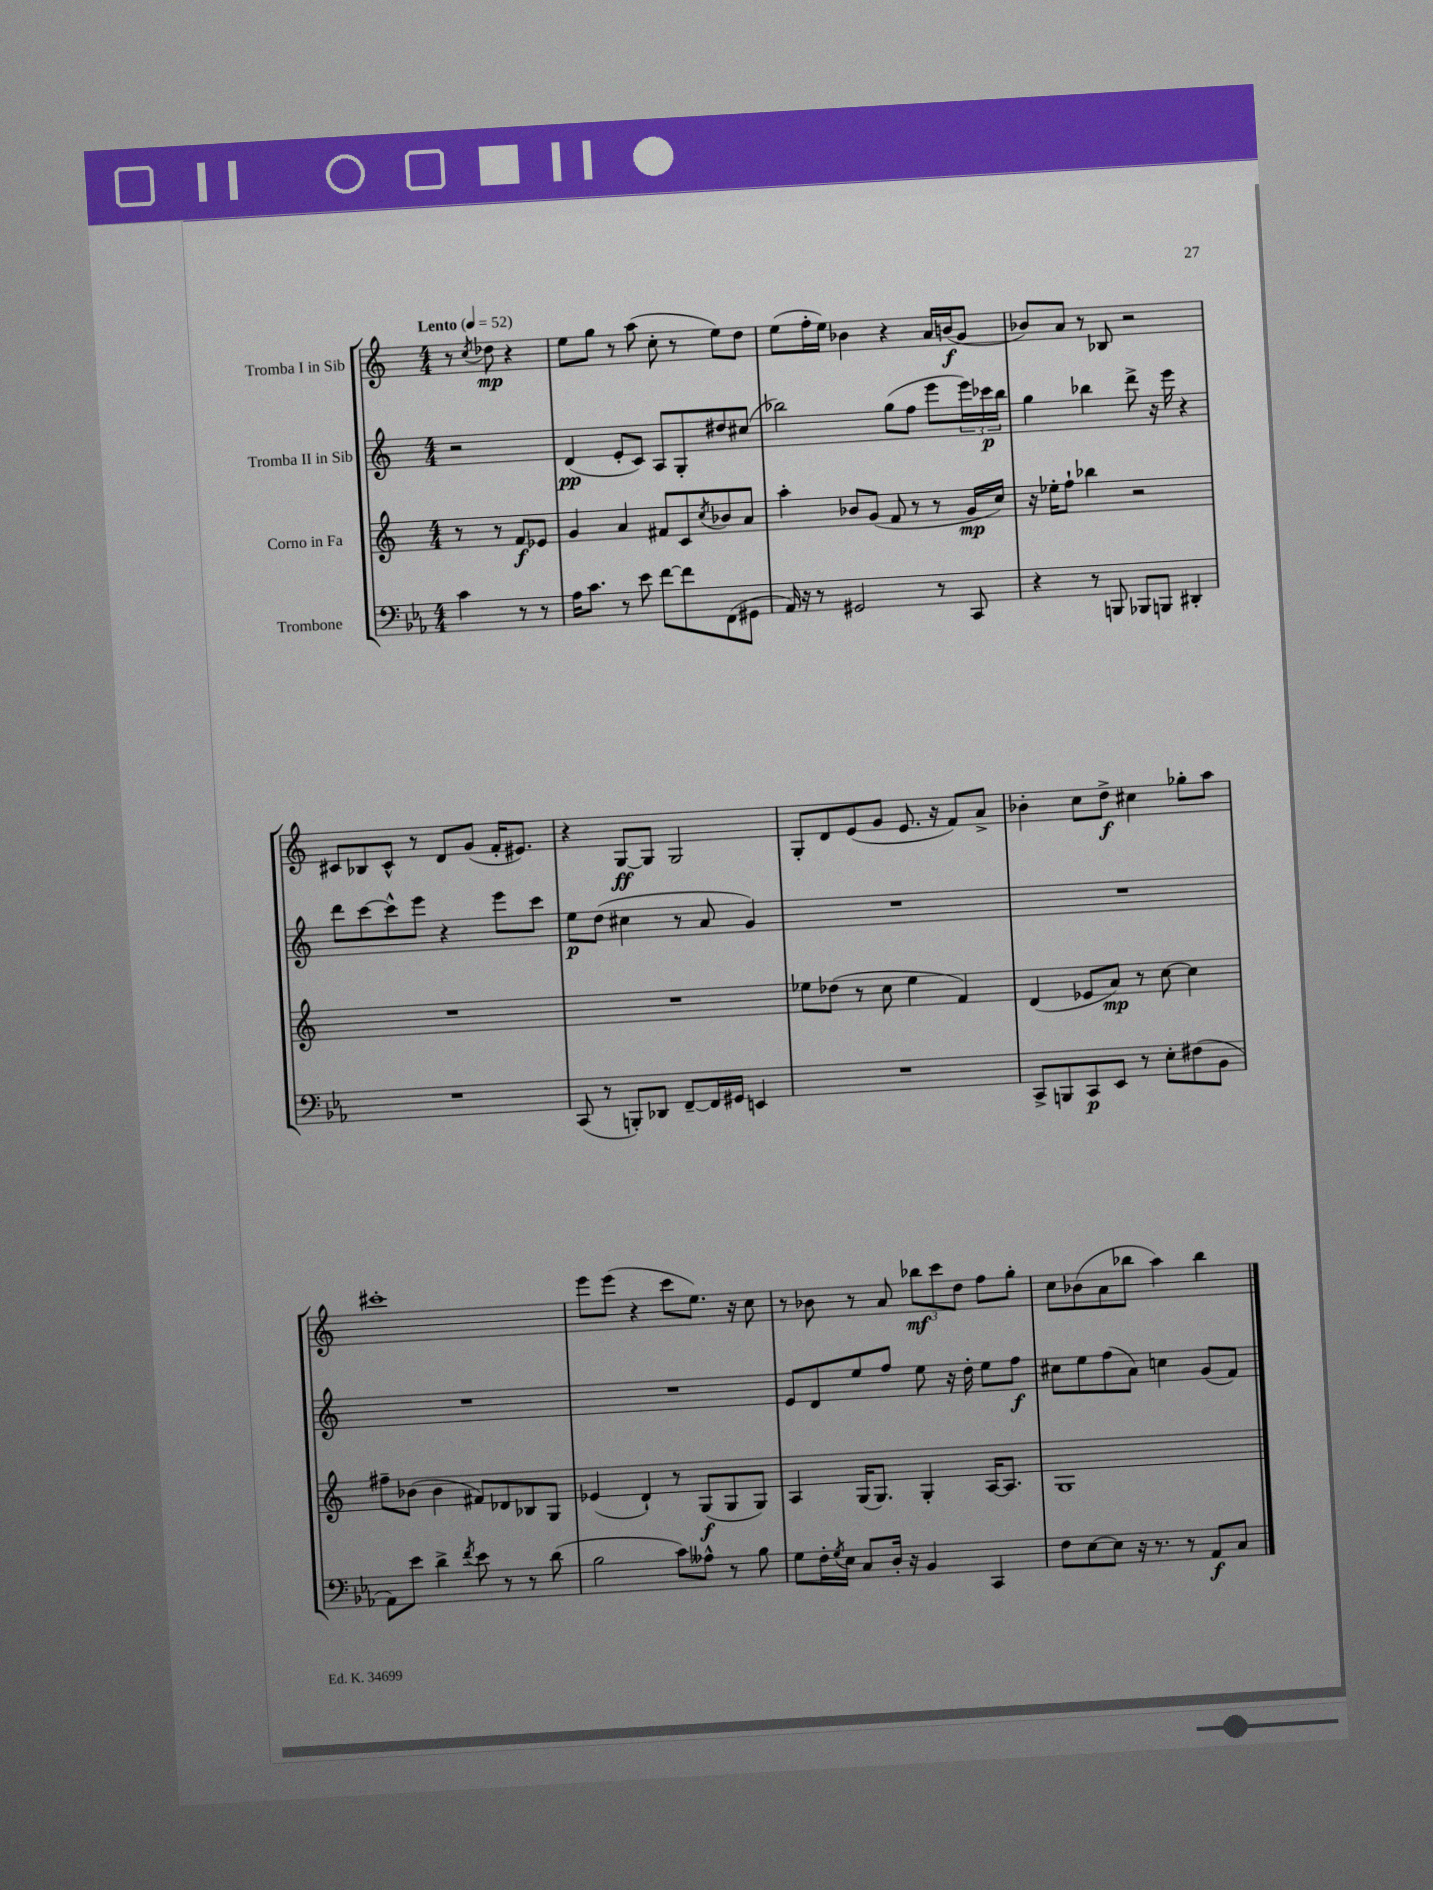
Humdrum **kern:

**kern	**kern	**kern	**kern
*staff4	*staff3	*staff2	*staff1
*clefF4	*clefG2	*clefG2	*clefG2
*k[b-e-a-]	*k[]	*k[]	*k[]
*M4/4	*M4/4	*M4/4	*M4/4
*MM52	*MM52	*MM52	*MM52
4c	8r	2r	8r
.	.	.	8qcc
.	8r	.	8dd-
8r	8f	.	4r
8r	8e-	.	.
=	=	=	=
16A-	4g	(4d	8ee
8.c	.	.	.
.	.	.	8gg
8r	4a	8e'	8r
8e-	.	8c)	(8aa
[8f	8f#	8A	8cc'
8f]	8c	8G'	8r
.	8qcc	.	.
(8FF	8b-	8dd#	8ee)
8GG#	8a	(8cc#	8dd
=	=	=	=
16AA-)	4aa'	2bb-)	(8ee
16r	.	.	.
8r	.	.	16ff'
.	.	.	16ee)
2GG#	8b-	.	4b-
.	(8g	.	.
.	8f	(8gg	4r
.	8r	8ff	.
8r	8r	8eee	16a
.	.	.	(16b
8CC	16g	24eee)	8g
.	.	24ccc-	.
.	16cc)	.	.
.	.	24bb-	.
=	=	=	=
4r	16r	4gg	8b-)
.	16ee-'	.	.
.	8ff`	.	8a
8r	4bb-	4bb-	8r
8BBB	.	.	8B-
8BBB-	2r	8ddd^	2r
8BBB	.	16r	.
.	.	16eee	.
4DD#'	.	4r	.
=	=	=	=
1r	1r	8ddd	8c#
.	.	[8ccc	8B-
.	.	8ccc^^]	8c#^^
.	.	8eee	8r
.	.	4r	8d
.	.	.	(8g
.	.	8eee	16f'
.	.	.	8.e#)
.	.	8ccc	.
=	=	=	=
(8CC	1r	8ee	4r
8r	.	(8dd	.
8BBB')	.	4cc#	[8G
8DD-	.	.	8G]
[8FF~	.	8r	2G
16FF]	.	8a	.
16GG#	.	.	.
4EE	.	4g)	.
=	=	=	=
1r	8ee-	1r	8G'
.	(8dd-	.	8d
.	8r	.	(8e
.	8cc	.	8g
.	4ee-	.	8.e
.	.	.	16r
.	4f)	.	8f)
.	.	.	8a^
=	=	=	=
8CC^	(4d	1r	4b-'
8BBB	.	.	.
8CC	8e-	.	8cc
8EE-	8a)	.	8dd^
8r	8r	.	4cc#
8E-'	[8cc	.	.
(8F#	4cc]	.	8gg-'
8BB-	.	.	8aa
=	=	=	=
8AA-)	8ff#~	1r	1ccc#'
8e-	(8b-	.	.
4d^	4b-	.	.
8qf	.	.	.
8e-	8f#)	.	.
8r	8d-	.	.
8r	8B-	.	.
(8d	8G	.	.
=	=	=	=
2B-	(4e-	1r	8eee
.	.	.	(8eee
.	4d`)	.	4r
8c)	8r	.	8ccc
8A--^^	(8G	.	8.ee)
8r	8G	.	.
.	.	.	16r
8B-	8G)	.	8cc
=	=	=	=
8G	4A	8e	8r
16F'	.	8d	8b-
8qG	.	.	.
16E-	.	.	.
8C	(16G	8ee	8r
.	8.G)	.	.
16D'	.	8ff	8a
16r	.	.	.
4BB-	4G'	8ee	12bb-
.	.	.	12ccc
.	.	16r	.
.	.	.	12dd
.	.	16dd'	.
4CC	[16A	8ee	8ff
.	8.A]	.	.
.	.	8ff	8gg'
=	=	=	=
8F	1G	8cc#	8cc
[8E-	.	8ee	(8b-
8E-]	.	(8ff	8a
16r	.	8a)	8bb-
8.r	.	.	.
.	.	4cc	4aa)
8r	.	.	.
8AA-	.	(8g	4bb-
8C	.	8f)	.
==	==	==	==
*-	*-	*-	*-
